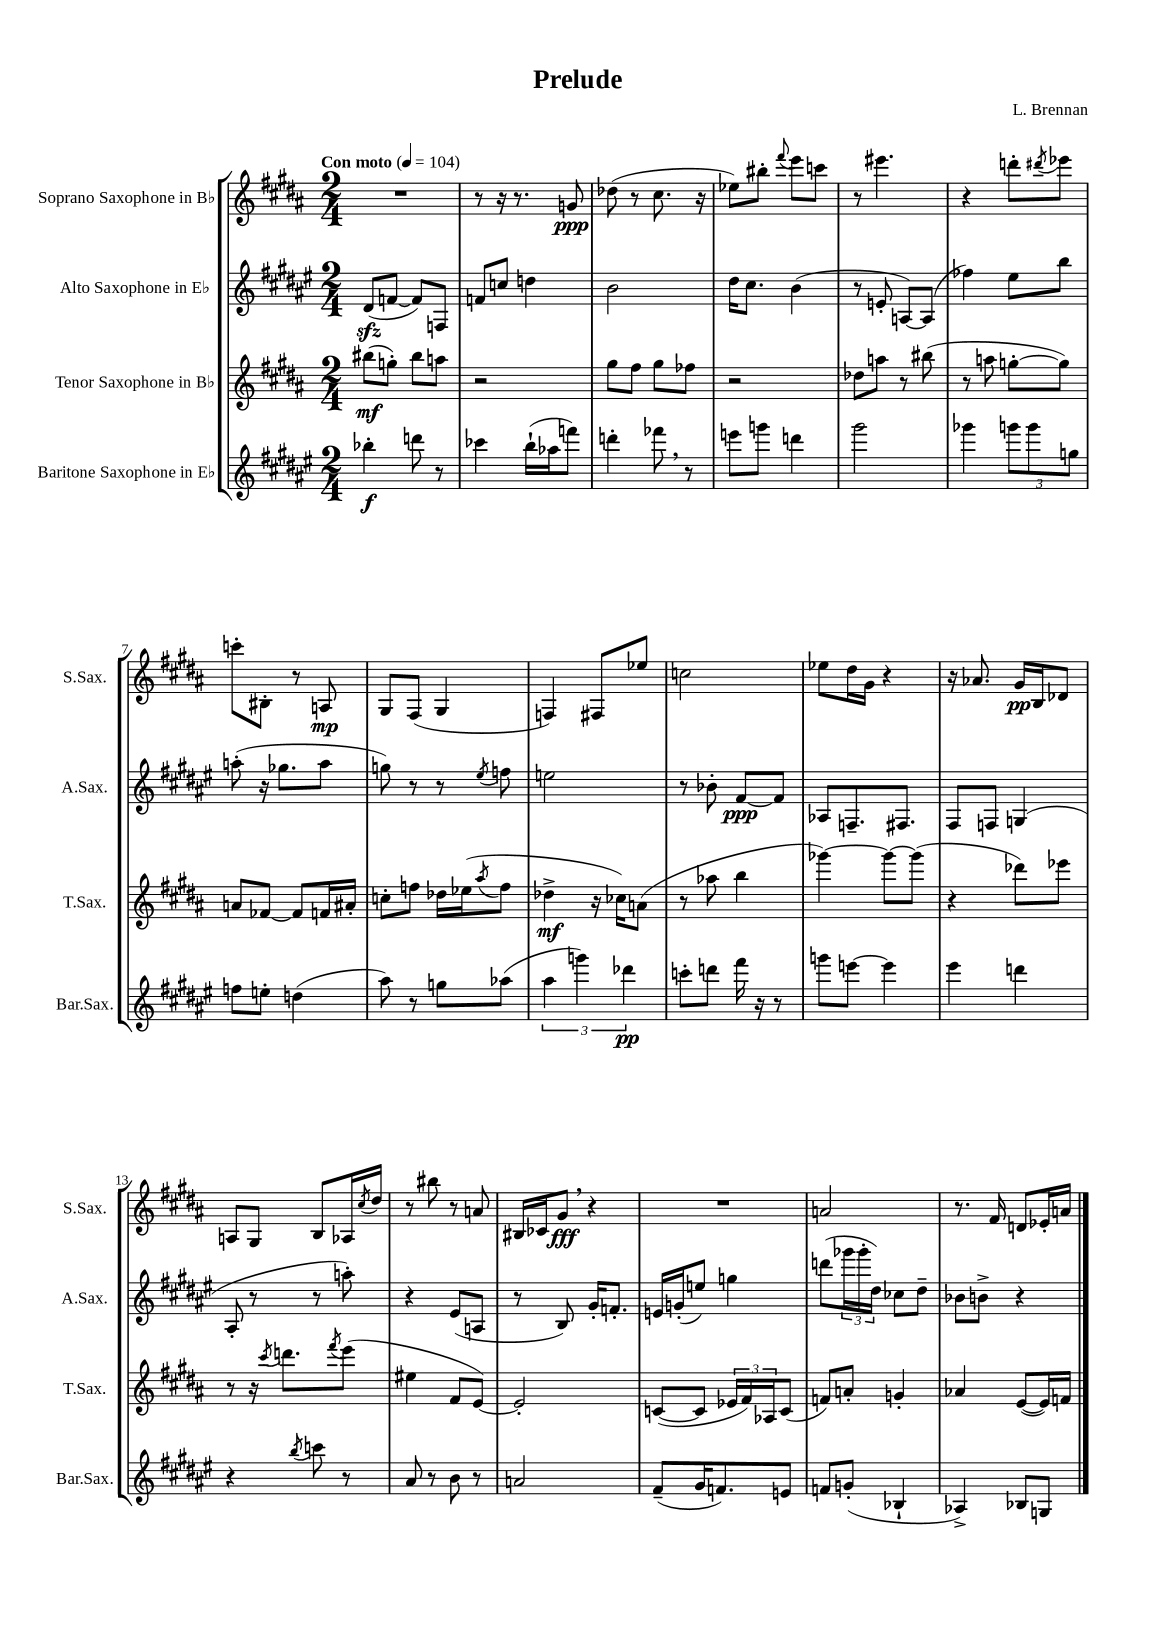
\header { title = "Prelude" composer = "L. Brennan" }
<<
\new StaffGroup <<
\new Staff = "s0" \with { instrumentName = "Soprano Saxophone in Bb" shortInstrumentName = "S.Sax." } {
    \clef treble \key b \major \numericTimeSignature \time 2/4 \tempo "Con moto" 4 = 104
    R2 |
    r8 r16 r8. g'8\ppp |
    des''8( r8 cis''8. r16 |
    ees''8) bis''8-. \appoggiatura { fis'''8 } e'''8 c'''8 |
    r8 eis'''4. |
    r4 d'''8-. \acciaccatura { dis'''8 } ees'''8 |
    c'''8-. bis8-. r8 a8\mp |
    gis8 fis8( gis4 |
    f4) fis8 ees''8 |
    c''2 |
    ees''8 dis''16 gis'16 r4 |
    r16 aes'8. gis'16\pp b16 des'8 |
    a8 gis8 b8 aes16 \acciaccatura { cis''8 } dis''16 |
    r8 bis''8 r8 a'8 |
    bis16 ces'16 gis'8\fff \breathe r4 |
    R2 |
    a'2 |
    r8. fis'16 d'8 ees'16-. a'16 \bar "|." |
}
\new Staff = "s1" \with { instrumentName = "Alto Saxophone in Eb" shortInstrumentName = "A.Sax." } {
    \clef treble \key fis \major \numericTimeSignature \time 2/4
    dis'8\sfz( f'8~ f'8) f8 |
    f'8 c''8 d''4 |
    b'2 |
    dis''16 cis''8. b'4( |
    r8 e'8-. a8~) a8( |
    fes''4) eis''8 b''8 |
    a''8-.( r16 ges''8. a''8 |
    g''8) r8 r8 \acciaccatura { eis''8 } f''8 |
    e''2 |
    r8 bes'8-. fis'8~\ppp fis'8 |
    aes8 f8.-- fis8. |
    fis8 f8 g4( |
    ais8-. r8 r8 a''8-.) |
    r4 eis'8( a8 |
    r8 b8) gis'16-. f'8.-. |
    e'16 g'16-.( e''8) g''4 |
    d'''8( \tuplet 3/2 { ges'''16 ges'''16-. dis''16) } ces''8 dis''8-- |
    bes'8 b'8-> r4 \bar "|." |
}
\new Staff = "s2" \with { instrumentName = "Tenor Saxophone in Bb" shortInstrumentName = "T.Sax." } {
    \clef treble \key b \major \numericTimeSignature \time 2/4
    bis''8\mf( g''8-.) bis''8 a''8 |
    r2 |
    gis''8 fis''8 gis''8 fes''8 |
    r2 |
    des''8 a''8 r8 bis''8( |
    r8 a''8 g''8~-. g''8) |
    a'8 fes'8~ fes'8 f'16 ais'16-. |
    c''8-. f''8 des''16 ees''16( \acciaccatura { ais''8 } f''8 |
    des''4->\mf r16 ces''16) a'8( |
    r8 aes''8 b''4 |
    ges'''4~) ges'''8~ ges'''8( |
    r4 des'''8) ees'''8 |
    r8 r16 \acciaccatura { cis'''8 } d'''8. \acciaccatura { fis'''8 } e'''8( |
    eis''4 fis'8 e'8~) |
    e'2-. |
    c'8~( c'8 \tuplet 3/2 { ees'16 fis'16) aes16 } c'8( |
    f'8) a'8-. g'4-. |
    aes'4 e'8~( e'16) f'16 \bar "|." |
}
\new Staff = "s3" \with { instrumentName = "Baritone Saxophone in Eb" shortInstrumentName = "Bar.Sax." } {
    \clef treble \key fis \major \numericTimeSignature \time 2/4
    bes''4-.\f d'''8 r8 |
    ces'''4 b''16-!( aes''16 f'''8) |
    d'''4-. fes'''8 \breathe r8 |
    e'''8 g'''8 d'''4 |
    gis'''2 |
    ges'''4 \tuplet 3/2 { g'''8 g'''8 g''8 } |
    f''8 e''8-. d''4( |
    ais''8) r8 g''8 aes''8( |
    \tuplet 3/2 { ais''4 g'''4) des'''4\pp } |
    c'''8-. d'''8 fis'''16 r16 r8 |
    g'''8 e'''8~ e'''4 |
    eis'''4 d'''4 |
    r4 \acciaccatura { b''8 } c'''8 r8 |
    ais'8 r8 b'8 r8 |
    a'2 |
    fis'8--( gis'16 f'8.) e'8 |
    f'8 g'8-.( bes4-! |
    aes4->) bes8 g8 \bar "|." |
}
>>
>>
